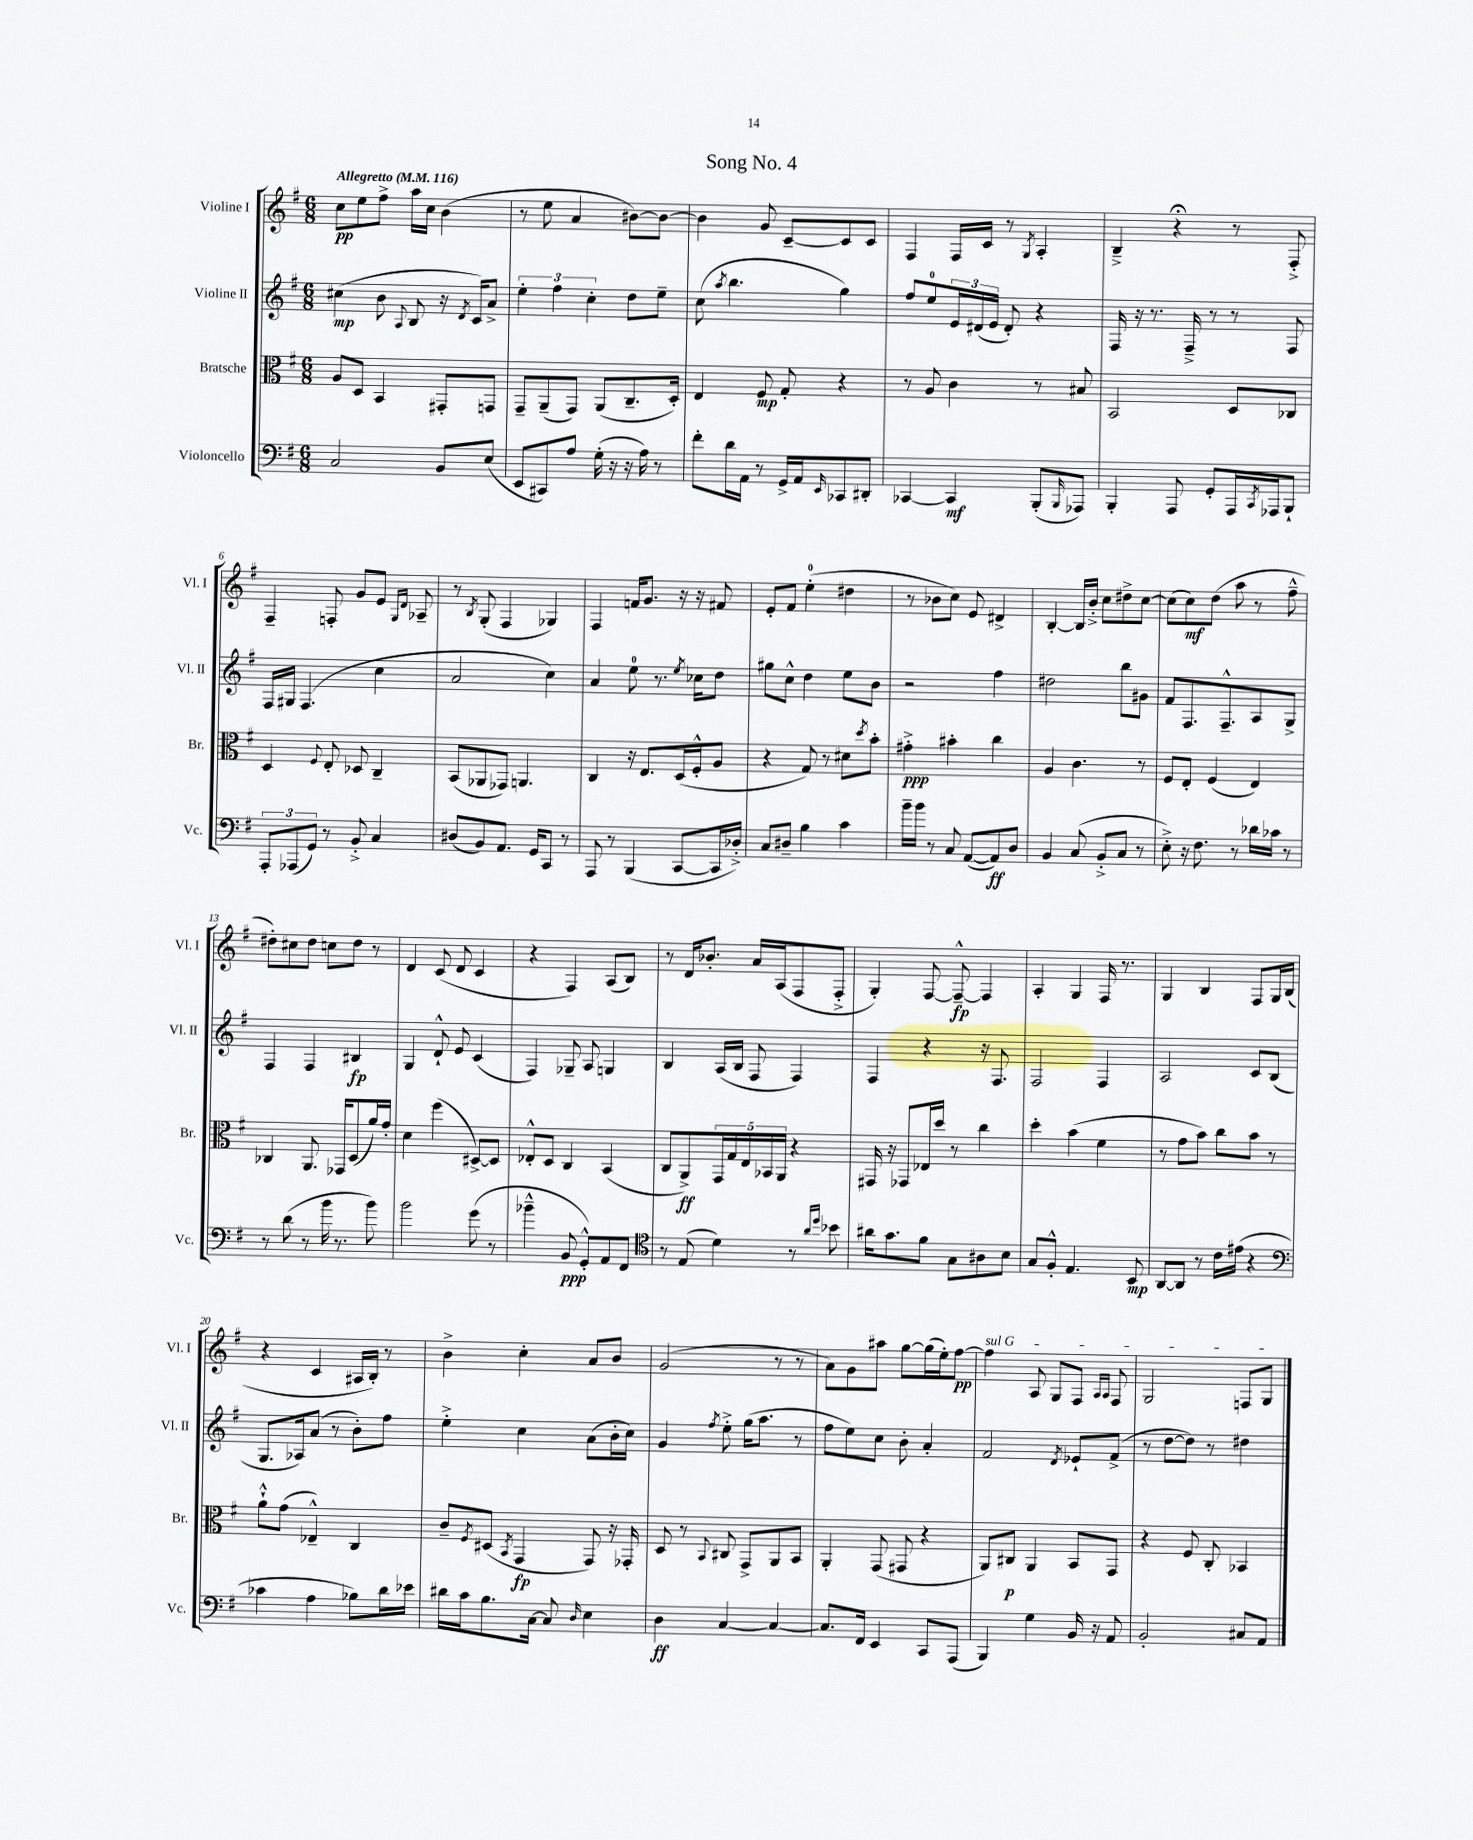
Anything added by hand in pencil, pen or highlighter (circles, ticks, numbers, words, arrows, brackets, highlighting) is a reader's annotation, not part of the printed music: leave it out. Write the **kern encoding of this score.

**kern	**dynam	**kern	**dynam	**kern	**dynam	**kern	**dynam
*part4	*part4	*part3	*part3	*part2	*part2	*part1	*part1
*staff4	*staff4	*staff3	*staff3	*staff2	*staff2	*staff1	*staff1
*I"Violoncello	*	*I"Bratsche	*	*I"Violine II	*	*I"Violine I	*
*I'Vc.	*	*I'Br.	*	*I'Vl. II	*	*I'Vl. I	*
*clefF4	*	*clefC3	*	*clefG2	*	*clefG2	*
*k[f#]	*	*k[f#]	*	*k[f#]	*	*k[f#]	*
*M6/8	*	*M6/8	*	*M6/8	*	*M6/8	*
*MM116	*	*MM116	*	*MM116	*	*MM116	*
=1	=1	=1	=1	=1	=1	=1	=1
!	!	!	!	!	!	!LO:TX:a:B:t=Allegretto	!
2C/	.	8A/L	.	(4cc#X\	mp	8cc\L	pp
.	.	8D/J	.	.	.	8ee\	.
.	.	4BB/	.	8b\	.	8ff#^\J	.
.	.	.	.	8qqA/	.	.	.
.	.	.	.	8B/	.	16aa\LL	.
.	.	.	.	.	.	16cc\JJ	.
8BB/L	.	8GG#X'/L	.	16r	.	(4b\	.
.	.	.	.	8qd/	.	.	.
.	.	.	.	16c/KL)	.	.	.
(8E/J	.	8GGn/J	.	8a^/J	.	.	.
=2	=2	=2	=2	=2	=2	=2	=2
8EE/L	.	8GG~/L	.	6ee'\	.	8r	.
8CC#X/)	.	(8AA~/	.	.	.	8ee\	.
.	.	.	.	6ff#\	.	.	.
8A/J	.	8GG/J)	.	.	.	4a/	.
.	.	.	.	6cc'\	.	.	.
(16G'\	.	(8AA/L	.	.	.	.	.
16r	.	.	.	.	.	.	.
16r	.	8.C~/	.	8dd\L	.	[8b#X\L)	.
16A\)	.	.	.	.	.	.	.
8r	.	.	.	8ee~\J	.	8b#\J_	.
.	.	16D'/Jk)	.	.	.	.	.
=3	=3	=3	=3	=3	=3	=3	=3
8f#'\L	.	4E/	.	(8cc\	.	4b#\]	.
.	.	.	.	8qaa/	.	.	.
16d\L	.	.	.	4.bb\	.	.	.
16AA\JJ	.	.	.	.	.	.	.
8r	.	8F#/	mp	.	.	8g/	.
16GG^/LL	.	8G'/	.	.	.	[8c~/L	.
16AA/J	.	.	.	.	.	.	.
16qqEE/	.	.	.	.	.	.	.
8CC-X/	.	4r	.	4gg\)	.	8c/]	.
8DD#X'/J	.	.	.	.	.	8c/J	.
=4	=4	=4	=4	=4	=4	=4	=4
[4CC-X/	.	8r	.	8ff#/L	.	4F#/	.
.	.	8A/	.	8ee/	.	.	.
4CC-/]	mf	4c\	.	24e/L	.	16F#/LL	.
.	.	.	.	(24d#X/	.	.	.
.	.	.	.	.	.	16c/JJ	.
.	.	.	.	24e/JJ	.	.	.
.	.	.	.	8d#'/)	.	8r	.
.	.	.	.	.	.	8qG/	.
(8BBB'/L	.	8r	.	4r	.	4A'/	.
16qqBBB/	.	.	.	.	.	.	.
8AAA-X/J)	.	8B#X/	.	.	.	.	.
=5	=5	=5	=5	=5	=5	=5	=5
4BBB'/	.	2BB/	.	16F#/	.	4B~^/	.
.	.	.	.	16r	.	.	.
.	.	.	.	8.r	.	.	.
8AAA/	.	.	.	.	.	4r;<	.
.	.	.	.	16F#~^/	.	.	.
8GG'/L	.	.	.	8r	.	.	.
16AAA/L	.	8D/L	.	8r	.	8r	.
8qCC/	.	.	.	.	.	.	.
16AAA-X/J	.	.	.	.	.	.	.
8BBB`/J	.	8C-X/J	.	8F#/	.	8F#'^/	.
!!LO:LB:g=z
=6	=6	=6	=6	=6	=6	=6	=6
12AAA'/L	.	4D/	.	16F#/LL	.	4F#~/	.
.	.	.	.	16G#X/JJ	.	.	.
(12AAA-X/	.	.	.	.	.	.	.
.	.	.	.	(4.F#/	.	.	.
12GG/J)	.	.	.	.	.	.	.
.	.	8qqF#/	.	.	.	.	.
8r	.	8E'/	.	.	.	8Fn'/	.
8BB'^/	.	8D-X/	.	.	.	8g/L	.
4C/	.	4C~/	.	4cc\	.	8e/J	.
.	.	.	.	.	.	16qqG/LL	.
.	.	.	.	.	.	16qqd/JJ	.
.	.	.	.	.	.	8A-X~/	.
=7	=7	=7	=7	=7	=7	=7	=7
(8D#X/L	.	(8BB/L	.	2a/	.	8r	.
.	.	.	.	.	.	8qB/	.
8BB/)	.	8AA-X/	.	.	.	(8G'/	.
8.AA/J	.	8GG-X/J)	.	.	.	4F#/	.
.	.	4.AAn/	.	.	.	.	.
16GG/KL	.	.	.	.	.	.	.
8CC/J	.	.	.	4cc\)	.	4G-X/)	.
8r	.	.	.	.	.	.	.
=8	=8	=8	=8	=8	=8	=8	=8
8AAA/	.	4C/	.	4a/	.	4F#/	.
8r	.	.	.	.	.	.	.
(4BBB/	.	16r	.	8ee\	.	16fn/KL	.
.	.	8.E/L	.	.	.	8.g/J	.
.	.	.	.	8.r	.	.	.
[8CC/L	.	(16D/L	.	.	.	16r	.
.	.	.	.	8qee/	.	.	.
.	.	16F#'^^/J	.	16cc-X\KL	.	16r	.
16CC/L]	.	8A/J	.	8dd\J	.	8f#X/	.
16D-X'^/JJ)	.	.	.	.	.	.	.
=9	=9	=9	=9	=9	=9	=9	=9
8C/L	.	4r	.	8gg#X\L	.	8e'/L	.
8D#X~/J	.	.	.	8cc^^\J	.	8f#/J	.
4B\	.	8G/)	.	4dd\	.	(4ee'\	.
.	.	8r	.	.	.	.	.
4c\	.	8d#X\L	.	8ee\L	.	4dd#X\	.
.	.	8qdd/	.	.	.	.	.
.	.	8b'\J	.	8b\J	.	.	.
=10	=10	=10	=10	=10	=10	=10	=10
16b~\LL	.	4g#X'^\	ppp	2r	.	8r	.
16b\JJ	.	.	.	.	.	.	.
8r	.	.	.	.	.	8b-X\L	.
8C/	.	4b#X'\	.	.	.	8cc\J)	.
([8AA/L	.	.	.	.	.	8e/	.
8AA/])	ff	4cc\	.	4ff#\	.	4d#X^/	.
8D/J	.	.	.	.	.	.	.
=11	=11	=11	=11	=11	=11	=11	=11
4BB/	.	4A/	.	2dd#X\	.	[4B'/	.
(8C/	.	4.c\	.	.	.	16B/LL]	.
.	.	.	.	.	.	16b'^/JJ	.
8BB'^/L	.	.	.	.	.	8cc\L	.
8C/J	.	.	.	8bb\L	.	8dd#X^\	.
8r	.	8r	.	8g#X\J	.	[8cc\J	.
=12	=12	=12	=12	=12	=12	=12	=12
8E'^\)	.	8F#/L	.	8f#/L	.	(8cc\L]	.
16r	.	8E'/J	.	8.F#/	.	8cc\)	mf
8.F#\	.	.	.	.	.	.	.
.	.	(4F#/	.	.	.	(8dd\J	.
.	.	.	.	8.F#~^^/	.	.	.
8r	.	.	.	.	.	8aa\	.
16d-X\LL	.	4E/)	.	8A/	.	8r	.
16c-X\JJ	.	.	.	.	.	.	.
8r	.	.	.	8G^/J	.	8ff#~^^\	.
!!LO:LB:g=z
=13	=13	=13	=13	=13	=13	=13	=13
8r	.	4C-X/	.	4F#/	.	8dd#X'\L)	.
(8d\	.	.	.	.	.	8cc#X\	.
8r	.	8.AA/	.	4F#/	.	8dd#\J	.
16b\	.	.	.	.	.	8ccn\L	.
8.r	.	16GG-X/KL	.	.	.	.	.
.	.	(8D/	.	4B#X/	fp	8dd#\J	.
8b\)	.	16a/L)	.	.	.	8r	.
.	.	16g'/JJ	.	.	.	.	.
=14	=14	=14	=14	=14	=14	=14	=14
2b\	.	4d\	.	4G/	.	4d/	.
.	.	(4ff#\	.	8d`^^/	.	(8c/	.
.	.	.	.	8e/	.	8d/	.
(8g\	.	[8D#X^/L)	.	(4c/	.	4c/	.
8r	.	8D#/J]	.	.	.	.	.
=15	=15	=15	=15	=15	=15	=15	=15
4b-X~^^\	.	8E-X'^^/L	.	4F#/)	.	4r	.
.	.	8D/J	.	.	.	.	.
8BB/	ppp	4C/	.	8G-X~/	.	4F#/)	.
8GG'^^/L)	.	.	.	8A/	.	.	.
8AA/	.	(4BB/	.	4Gn/	.	(8A/L	.
8FF#/J	.	.	.	.	.	8B/J)	.
=16	=16	=16	=16	=16	=16	=16	=16
*clefC4	*	*	*	*	*	*	*
8r	.	8C/L	.	4B/	.	8r	.
(8E/	.	8AA^/)	ff	.	.	16d/KL	.
.	.	.	.	.	.	8.b-X'/J	.
4d\)	.	20GG/L	.	(16A/LL	.	.	.
.	.	20G/	.	.	.	.	.
.	.	.	.	16B/JJ	.	.	.
.	.	20E/	.	.	.	.	.
.	.	.	.	8F#/	.	16a/LL	.
.	.	20BB-X/	.	.	.	.	.
.	.	.	.	.	.	(16A/J	.
.	.	20AA/JJ	.	.	.	.	.
8r	.	4r	.	4F#/)	.	8F#/	.
16qqa/LL	.	.	.	.	.	.	.
16qqdd/JJ	.	.	.	.	.	.	.
8b-X\	.	.	.	.	.	8F#'^/J	.
=17	=17	=17	=17	=17	=17	=17	=17
16a#X\KL	.	16GG#X/	.	4F#/	.	4G'/)	.
8.g\	.	16r	.	.	.	.	.
.	.	8GG-X/L	.	.	.	.	.
8f#\J	.	16E-X/L	.	4r	.	[8F#/	.
.	.	16dd/JJ	.	.	.	.	.
8G\L	.	8r	.	.	.	8F#~^^/_	fp
8A#X\	.	4cc\	.	16r	.	4F#/]	.
.	.	.	.	8.F#/	.	.	.
8B\J	.	.	.	.	.	.	.
=18	=18	=18	=18	=18	=18	=18	=18
8G/L	.	4dd'\	.	2F#/	.	4A'/	.
8F#'^^/J	.	.	.	.	.	.	.
4.E/	.	(4b\	.	.	.	4G/	.
.	.	4f#\	.	4F#/	.	16F#/	.
.	.	.	.	.	.	8.r	.
8BB/	mp	.	.	.	.	.	.
=19	=19	=19	=19	=19	=19	=19	=19
[8AA/L	.	8r	.	2A/	.	4G/	.
8AA/J]	.	8g\L	.	.	.	.	.
8r	.	8b\J)	.	.	.	4B/	.
16c\LL	.	8cc\L	.	.	.	.	.
(16e#X\JJ	.	.	.	.	.	.	.
4r	.	8b\J	.	8c/L	.	8F#/L	.
.	.	8r	.	(8B/J	.	16G/L	.
.	.	.	.	.	.	(16B/JJ	.
!!LO:LB:g=z
=20	=20	=20	=20	=20	=20	=20	=20
*clefF4	*	*	*	*	*	*	*
4c-X\	.	8a`^^\L	.	8.G/L	.	4r	.
.	.	(8g\J	.	.	.	.	.
.	.	.	.	16A-X/k)	.	.	.
4A\	.	4E-X~^^/)	.	(8a/J	.	4c/	.
.	.	.	.	8r	.	.	.
8B-X\L)	.	4C/	.	8b'\L)	.	16A#X/LL	.
.	.	.	.	.	.	16B'/JJ)	.
16d\L	.	.	.	8ff#\J	.	8r	.
16e-X\JJ	.	.	.	.	.	.	.
=21	=21	=21	=21	=21	=21	=21	=21
16d#X\LL	.	8c~/L	.	4ee'^\	.	4b^\	.
16c\J	.	.	.	.	.	.	.
.	.	8qF#/	.	.	.	.	.
8.B\	.	(8D#X/J	.	.	.	.	.
.	.	8qBB/	.	.	.	.	.
.	.	4GG/	fp	4cc\	.	4cc'\	.
[16C\Jk	.	.	.	.	.	.	.
8C/]	.	.	.	.	.	.	.
16qqD/	.	.	.	.	.	.	.
4E\	.	8GG/)	.	(8a\L	.	8a/L	.
.	.	16r	.	16b'\L	.	8b/J	.
.	.	16GG-X'/	.	16cc\JJ)	.	.	.
=22	=22	=22	=22	=22	=22	=22	=22
4D\	ff	8D/	.	4g/	.	(2g/	.
.	.	8r	.	.	.	.	.
.	.	8qqBB/	.	8qff#/	.	.	.
[4C/	.	8C#X/	.	8ee'^\	.	.	.
.	.	8GG^/L	.	(16gg\KL	.	.	.
.	.	.	.	8.aa\J	.	.	.
4C/_	.	8AA/	.	.	.	8r	.
.	.	8BB/J	.	8r	.	8r	.
=23	=23	=23	=23	=23	=23	=23	=23
8.C/L]	.	4AA'/	.	8ff#\L	.	8a\L)	.
.	.	.	.	8ee\)	.	8g\	.
16FF#/Jk	.	.	.	.	.	.	.
4EE/	.	(8GG/	.	8cc\J	.	8aa#X\J	.
.	.	8GG#X/	.	8b'\	.	[8gg\L	.
8CC/L	.	4r	.	4a'/	.	(16gg\L]	.
.	.	.	.	.	.	16ee'\J)	.
(8AAA/J	.	.	.	.	.	[8ff#\J	pp
=24	=24	=24	=24	=24	=24	=24	=24
!	!	!	!	!	!	!LO:TX:a:i:t=sul G	!
4BBB/)	.	8AA/L)	.	2f#/	.	4ff#\]	.
.	.	8C#X/J	p	.	.	.	.
4G\	.	4AA/	.	.	.	8A/	.
.	.	.	.	.	.	8G/L	.
.	.	.	.	8qd/	.	.	.
16BB/	.	8BB/L	.	8e-X`/L	.	8F#/J	.
16r	.	.	.	.	.	.	.
.	.	.	.	.	.	16qqA/LL	.
.	.	.	.	.	.	16qqA/JJ	.
8AA/	.	8GG/J	.	(8f#^/J	.	8F#/	.
=25	=25	=25	=25	=25	=25	=25	=25
2BB'/	.	4r	.	8r	.	2G/	.
.	.	.	.	[8dd\L	.	.	.
.	.	8F#/	.	8dd\J])	.	.	.
.	.	8C'/	.	8r	.	.	.
8C#X/L	.	4BB-X/	.	4dd#X\	.	8Fn/L	.
8AA/J	.	.	.	.	.	8G/J	.
==	==	==	==	==	==	==	==
*-	*-	*-	*-	*-	*-	*-	*-
